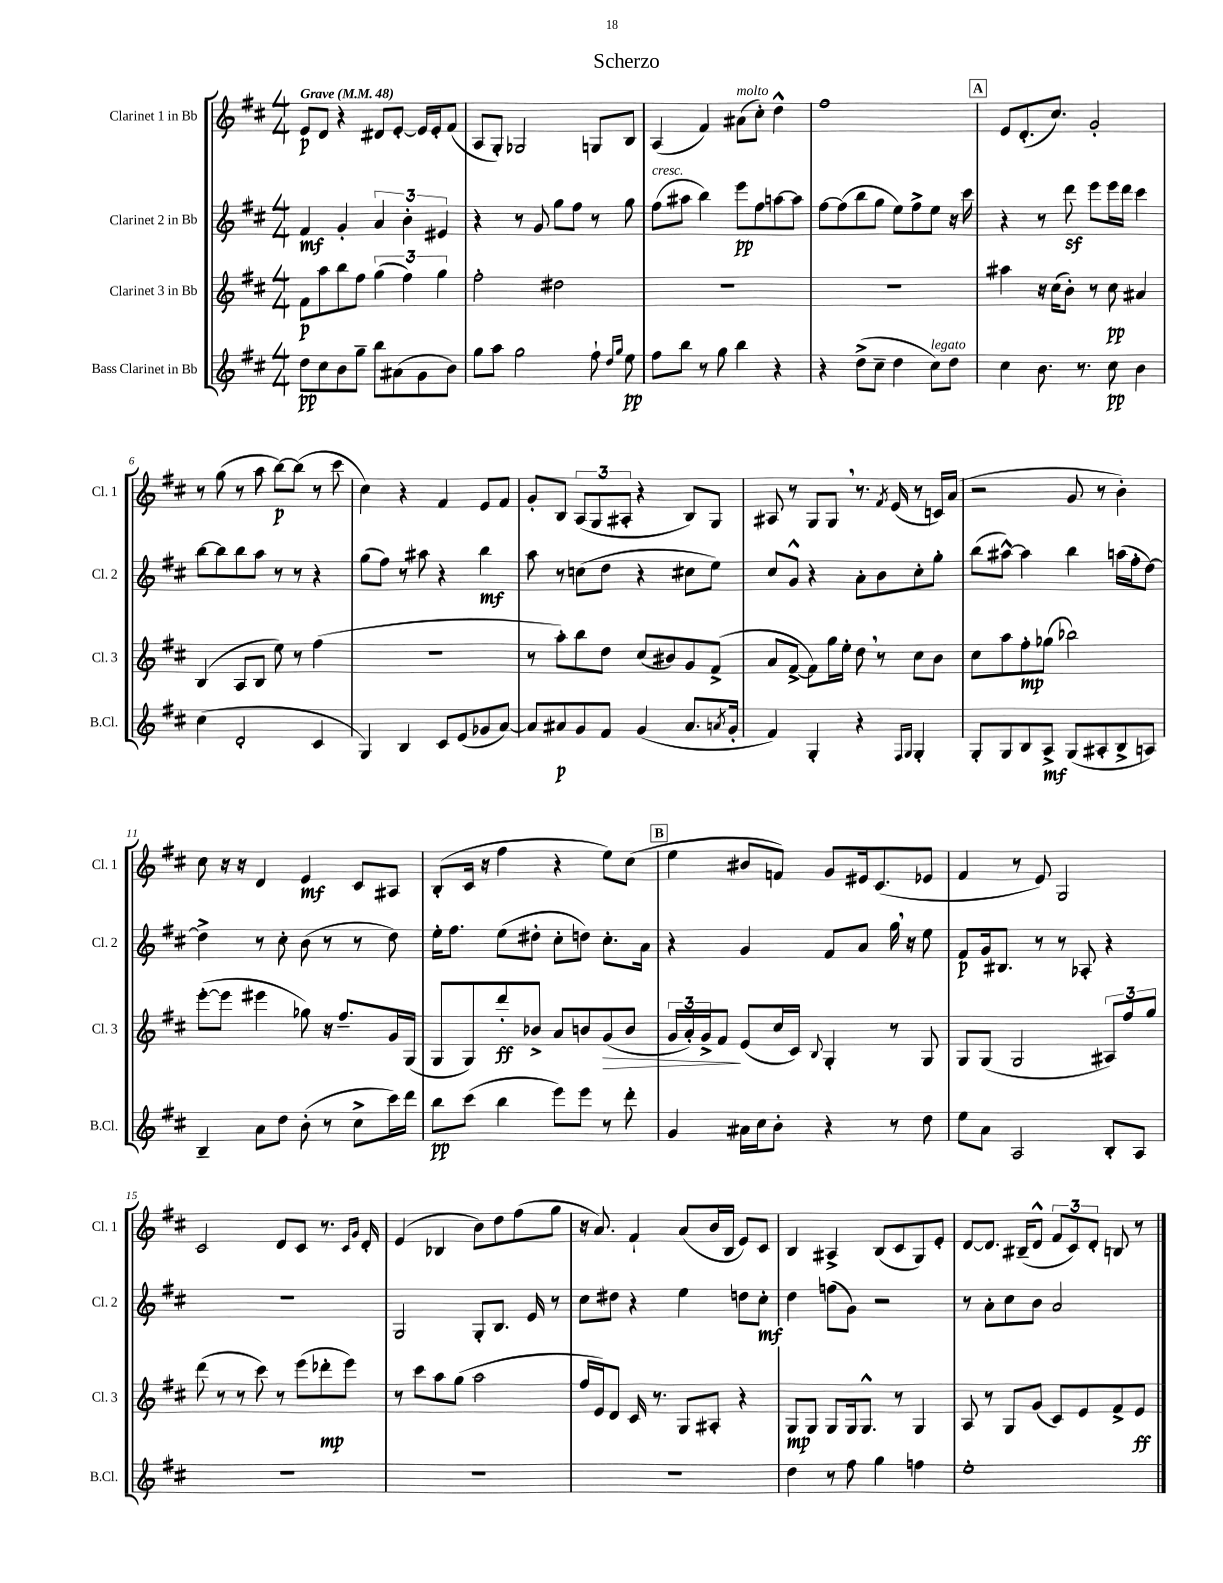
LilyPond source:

\header { title = "Scherzo" }
<<
\new StaffGroup <<
\new Staff = "s0" \with { instrumentName = "Clarinet 1 in Bb" shortInstrumentName = "Cl. 1" } {
    \clef treble \key d \major \numericTimeSignature \time 4/4 \tempo "Grave" 4 = 48
    e'8\p d'8 r4 dis'8 e'8~-. e'16 e'16-. fis'8( |
    a8 g8-.) ges2 g8 b8 |
    a4( fis'4) ais'8^\markup { \italic "molto" }( cis''8-.) d''4-^ |
    fis''1 |
    \mark \markup { \box "A" } e'8 d'8.-.( cis''8.) g'2-. |
    r8 g''8( r8 a''8 b''8~\p) b''8( r8 cis'''8 |
    cis''4) r4 fis'4 e'8 fis'8 |
    g'8-. b8 \tuplet 3/2 { a8( g8 ais8-. } r4 b8) g8 |
    ais8 r8 g8 g8 \breathe r8. \acciaccatura { fis'8 } e'16( r8 c'16) a'16( |
    r2 g'8 r8 b'4-.) |
    cis''8 r16 r16 d'4 e'4\mf cis'8 ais8 |
    b8-.( cis'16 r16 fis''4 r4 e''8) cis''8( |
    \mark \markup { \box "B" } e''4 bis'8 f'8) g'8 eis'16 cis'8.( ees'8 |
    fis'4 r8 e'8) g2 |
    cis'2 d'8 cis'8 r8. \grace { cis'16 g'16 } d'16-. |
    e'4( bes4 b'8) d''8 fis''8( g''8 |
    r16 a'8.) fis'4-! a'8( b'16 b16 e'8) cis'8 |
    b4 ais4-> b8( cis'8 g8) e'8-. |
    d'8~ d'8. bis16--( d'8-^ \tuplet 3/2 { fis'8 cis'8) d'8-. } b8 r8 \bar "|." |
}
\new Staff = "s1" \with { instrumentName = "Clarinet 2 in Bb" shortInstrumentName = "Cl. 2" } {
    \clef treble \key d \major \numericTimeSignature \time 4/4
    fis'4\mf g'4-. \tuplet 3/2 { a'4 b'4-. eis'4 } |
    r4 r8 g'8 g''8 fis''8 r8 g''8 |
    fis''8^\markup { \italic "cresc." }( ais''8 b''4) e'''8\pp fis''8 a''8~ a''8 |
    fis''8~ fis''8( b''8 g''8 e''8) fis''8-> e''8 r16 cis'''16 |
    \mark \markup { \box "A" } r4 r8 d'''8\sf e'''8 e'''16 d'''16 cis'''4 |
    b''8~ b''8 b''8 a''8 r8 r8 r4 |
    g''8( fis''8) r8 ais''8 r4 b''4\mf |
    a''8 r8 c''8( d''8 r4 cis''8 e''8) |
    cis''8 g'8-^ r4 a'8-. b'8 cis''8-. g''8-. |
    b''8( ais''8~-^) ais''4 b''4 a''16( fis''16-. d''8~) |
    d''4-> r8 cis''8-. b'8( r8 r8 d''8) |
    e''16-. fis''8. e''8( dis''8-. cis''8-. d''8) cis''8.-. a'16 |
    \mark \markup { \box "B" } r4 g'4 fis'8 a'8 g''16 \breathe r16 e''8 |
    fis'8\p g'16 bis8. r8 r8 aes8-. r4 |
    R1 |
    g2 g8-. b8. e'16 r8 |
    cis''8 dis''8 r4 e''4 d''8 cis''8-.\mf |
    d''4 f''8( g'8) r2 |
    r8 a'8-. cis''8 b'8 a'2 \bar "|." |
}
\new Staff = "s2" \with { instrumentName = "Clarinet 3 in Bb" shortInstrumentName = "Cl. 3" } {
    \clef treble \key d \major \numericTimeSignature \time 4/4
    fis'8\p a''8 b''8 fis''8 \tuplet 3/2 { g''4( fis''4) g''4 } |
    fis''2-. dis''2 |
    R1 |
    R1 |
    \mark \markup { \box "A" } ais''4 r16 cis''16( b'8-.) r8 cis''8\pp ais'4 |
    b4( a8 b8 e''8) r8 fis''4( |
    R1 |
    r8 a''8-.) b''8 d''8 cis''8( bis'8) g'8 fis'8->( |
    a'8 fis'8~-> fis'8) g''16 e''16-. d''8 \breathe r8 cis''8 b'8 |
    cis''8 a''8 fis''8-.\mp ges''8( bes''2) |
    e'''8~-.( e'''8 eis'''4 ges''8) r16 fis''8.-- g'16 g16( |
    g8 g8) d'''8-.\ff bes'8-> a'8 b'8 g'8\>( b'8 |
    \mark \markup { \box "B" } \tuplet 3/2 { g'16 a'16-.) g'16-> } fis'8\! e'8( cis''16 cis'16) \appoggiatura { b8 } g4-. r8 g8 |
    g8 g8( g2 \tuplet 3/2 { ais8) fis''8 g''8 } |
    d'''8( r8 r8 cis'''8) r8 e'''8( des'''8-.\mp e'''8) |
    r8 cis'''8 a''8 g''8( a''2 |
    fis''16 e'16) d'8 cis'16 r8. g8 ais8-. r4 |
    g8\mp g8 g8 g16 g8.-^ r8 g4 |
    a8 r8 g8 g'8( cis'8) e'8 fis'8-> e'8\ff \bar "|." |
}
\new Staff = "s3" \with { instrumentName = "Bass Clarinet in Bb" shortInstrumentName = "B.Cl." } {
    \clef treble \key d \major \numericTimeSignature \time 4/4
    d''8\pp cis''8 b'8 g''8-- b''8 ais'8( g'8 b'8) |
    g''8 a''8 g''2 fis''8-! \grace { d''16 g''16 } e''8\pp |
    fis''8 b''8 r8 g''8 b''4 r4 |
    r4 d''8->( cis''8-- d''4 cis''8^\markup { \italic "legato" }) d''8 |
    \mark \markup { \box "A" } cis''4 b'8. r8. cis''8\pp b'4 |
    cis''4( d'2-. cis'4 |
    g4) b4 cis'8 e'8( ges'8 a'8~) |
    a'8 ais'8\p g'8 fis'8 g'4( ais'8. \acciaccatura { a'8 } g'16-. |
    fis'4) g4-. r4 \grace { fis16 g16 } g4-. |
    g8-. g8 b8 a8->\mf g8( ais8-. b8-> a8) |
    b4-- a'8 d''8 b'8-.( r8 cis''8-> cis'''16) d'''16 |
    b''8\pp cis'''8( b''4 e'''8) e'''8 r8 d'''8-. |
    \mark \markup { \box "B" } g'4 ais'16 cis''16 b'8-. r4 r8 d''8 |
    e''8 a'8 a2 b8-. a8 |
    R1 |
    R1 |
    R1 |
    d''4 r8 fis''8 g''4 f''4 |
    e''1-. \bar "|." |
}
>>
>>
